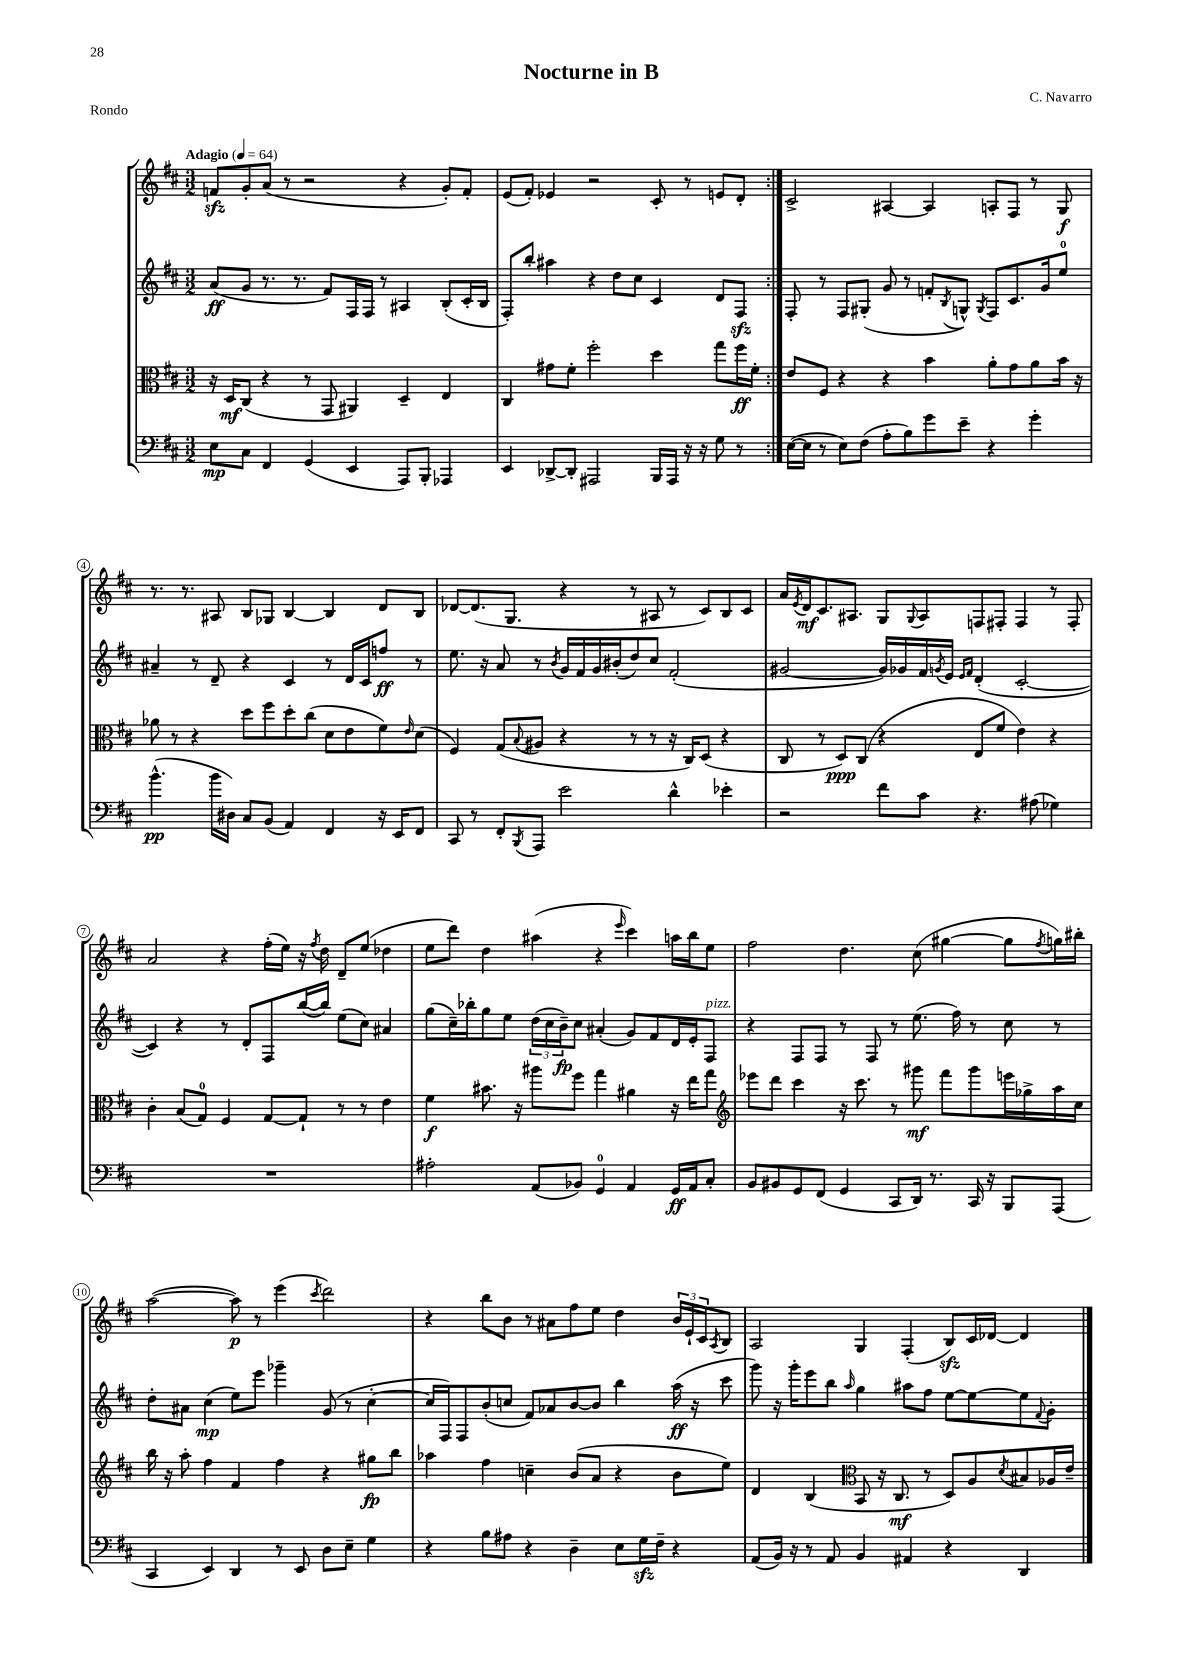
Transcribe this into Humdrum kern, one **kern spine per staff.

**kern	**dynam	**kern	**dynam	**kern	**dynam	**kern	**dynam
*part4	*part4	*part3	*part3	*part2	*part2	*part1	*part1
*staff4	*staff4	*staff3	*staff3	*staff2	*staff2	*staff1	*staff1
*clefF4	*	*clefC3	*	*clefG2	*	*clefG2	*
*k[f#c#]	*	*k[f#c#]	*	*k[f#c#]	*	*k[f#c#]	*
*M3/2	*	*M3/2	*	*M3/2	*	*M3/2	*
*MM64	*	*MM64	*	*MM64	*	*MM64	*
=1	=1	=1	=1	=1	=1	=1	=1
!	!	!	!	!	!	!LO:TX:a:B:t=Adagio	!
8E\L	mp	16r	.	(8a/L	ff	8fnzz/L	.
.	.	16D/KL	mf	.	.	.	.
8C#\J	.	(8C#/J	.	8g/J	.	8g'/	.
4FF#/	.	4r	.	8.r	.	(8a/J	.
.	.	.	.	.	.	8r	.
.	.	.	.	8.r	.	.	.
(4GG/	.	8r	.	.	.	2r	.
.	.	8GG/	.	8f#/L)	.	.	.
4EE/	.	4AA#X/)	.	16F#/L	.	.	.
.	.	.	.	16F#/JJ	.	.	.
.	.	.	.	8r	.	.	.
8AAA/L)	.	4D~/	.	4A#X/	.	4r	.
8BBB'/J	.	.	.	.	.	.	.
4AAA-X/	.	4E/	.	(8B'/L	.	8g'/L)	.
.	.	.	.	16c#'/L	.	8f'/J	.
.	.	.	.	16B/JJ	.	.	.
=2	=2	=2	=2	=2	=2	=2	=2
4EE/	.	4C#/	.	8F#'/L)	.	(8e/L	.
.	.	.	.	8bb'/J	.	8f#'/J)	.
[8DD-X^/L	.	8g#X\L	.	4aa#X\	.	4e-X/	.
8DD-'/J]	.	8f#'\J	.	.	.	.	.
2AAA#X/	.	2ff#'\	.	4r	.	2r	.
.	.	.	.	8dd\L	.	.	.
.	.	.	.	8cc#\J	.	.	.
16BBB/LL	.	4dd\	.	4c#/	.	8c#'/	.
16AAA#/JJ	.	.	.	.	.	.	.
16r	.	.	.	.	.	8r	.
16r	.	.	.	.	.	.	.
8G\	.	8gg\L	.	8d/L	.	8en/L	.
8r	.	16ff#\L	ff	8F#zz/J	.	8d'/J	.
.	.	16f#'\JJ	.	.	.	.	.
=3:|!	=3:|!	=3:|!	=3:|!	=3:|!	=3:|!	=3:|!	=3:|!
([16E\LL	.	8e/L	.	8F#'/	.	2c#^/	.
16E\JJ]	.	.	.	.	.	.	.
8r	.	8F#/J	.	8r	.	.	.
8E\L)	.	4r	.	8F#/L	.	.	.
(8F#\J	.	.	.	(8G#X'/J	.	.	.
8A'\L	.	4r	.	8g/	.	[4A#X/	.
8B\)	.	.	.	8r	.	.	.
8g\	.	4b\	.	8fn'/L	.	4A#/]	.
.	.	.	.	8qB/	.	.	.
8e~\J	.	.	.	8Gn^^/J)	.	.	.
.	.	.	.	8qG/	.	.	.
4r	.	8a'\L	.	8F#/L	.	8An'/L	.
.	.	8g\	.	8.c#/	.	8F#/J	.
4g'\	.	8a\	.	.	.	8r	.
.	.	.	.	16g/k	.	.	.
.	.	16b\Jk	.	8ee/J	.	8G/	f
.	.	16r	.	.	.	.	.
!!LO:LB:g=z
=4	=4	=4	=4	=4	=4	=4	=4
(4.b^^\	pp	8a-X\	.	4a#X~/	.	8.r	.
.	.	8r	.	.	.	.	.
.	.	.	.	.	.	8.r	.
.	.	4r	.	8r	.	.	.
16b\LL	.	.	.	8d~/	.	8A#X/	.
16D#X\JJ)	.	.	.	.	.	.	.
8C#/L	.	8dd\L	.	4r	.	8B/L	.
(8BB/J	.	8ff#\	.	.	.	8G-X/J	.
4AA/)	.	8dd'\	.	4c#/	.	[4B/	.
.	.	(8cc#\J	.	.	.	.	.
4FF#/	.	8d\L	.	8r	.	4B/]	.
.	.	8e\	.	16d/LL	.	.	.
.	.	.	.	16c#/J	.	.	.
16r	.	8f#\)	.	8ffn/J	ff	8d/L	.
16EE/KL	.	.	.	.	.	.	.
.	.	16qqe/	.	.	.	.	.
8FF#/J	.	(8d\J	.	8r	.	8B/J	.
=5	=5	=5	=5	=5	=5	=5	=5
8CC#/	.	4F#/)	.	8.ee\	.	[8d-X/L	.
8r	.	.	.	.	.	(8.d-/]	.
.	.	.	.	16r	.	.	.
8FF#'/L	.	(8G/L	.	8a/	.	.	.
.	.	.	.	.	.	8.G/J	.
8qBBB/	.	8qqB/	.	.	.	.	.
8AAA/J	.	8A#X/J	.	8r	.	.	.
.	.	.	.	8qb/	.	.	.
2e\	.	4r	.	16g/LL	.	4r	.
.	.	.	.	16f#/	.	.	.
.	.	.	.	16g/	.	.	.
.	.	.	.	(16b#X'/J	.	.	.
.	.	8r	.	8dd/)	.	8r	.
.	.	8r	.	8cc#/J	.	8A#X/	.
4d^^\	.	16r	.	(2f#'/	.	8r	.
.	.	16C#/KL)	.	.	.	.	.
.	.	(8D/J	.	.	.	8c#/L)	.
4e-X'\	.	4r	.	.	.	8B/	.
.	.	.	.	.	.	8c#/J	.
=6	=6	=6	=6	=6	=6	=6	=6
2r	.	8C#/	.	[2g#X/	.	16a/LL	.
.	.	.	.	.	.	8qe/	.
.	.	.	.	.	.	16d/J	mf
.	.	8r	.	.	.	8.c#/	.
.	.	8D/L)	ppp	.	.	.	.
.	.	.	.	.	.	8.A#X/J	.
.	.	(8C#/J	.	.	.	.	.
8f#\L	.	4r	.	16g#/LL])	.	8G/L	.
.	.	.	.	16g-X/	.	.	.
.	.	.	.	.	.	8qqG/	.
8c#\J	.	.	.	16f#/	.	8A#/	.
.	.	.	.	8qgn/	.	.	.
.	.	.	.	16e/JJ	.	.	.
.	.	.	.	16qqe/LL	.	.	.
.	.	.	.	16qqf#/JJ	.	.	.
4.r	.	8E/L	.	(4d'/	.	8Fn/	.
.	.	8f#/J	.	.	.	8F#X'/J	.
.	.	4e\)	.	[2c#'/	.	4F#/	.
(8A#X\	.	.	.	.	.	.	.
4G-X\)	.	4r	.	.	.	8r	.
.	.	.	.	.	.	8F#'/	.
!!LO:LB:g=z
=7	=7	=7	=7	=7	=7	=7	=7
1.r	.	4c#'\	.	4c#/])	.	2a/	.
.	.	(8B/L	.	4r	.	.	.
.	.	8G/J)	.	.	.	.	.
.	.	4F#/	.	8r	.	4r	.
.	.	.	.	8d'/L	.	.	.
.	.	[8G/L	.	8F#/	.	(16ff#'\LL	.
.	.	.	.	.	.	16ee\JJ)	.
.	.	8G`/J]	.	([16bb/L	.	16r	.
.	.	.	.	.	.	8qff#/	.
.	.	.	.	16bb/JJ])	.	16dd\	.
.	.	8r	.	(8ee\L	.	8d~/L	.
.	.	8r	.	8cc#\J)	.	(8ee/J	.
.	.	4e\	.	4a#X/	.	4dd-X\	.
=8	=8	=8	=8	=8	=8	=8	=8
2A#X'\	.	4f#\	f	(8gg\L	.	8ee\L	.
.	.	.	.	16cc#~\L)	.	8ddd\J)	.
.	.	.	.	16bb-X'\J	.	.	.
.	.	8.b#X\	.	8gg\	.	4dd\	.
.	.	.	.	8ee\J	.	.	.
.	.	16r	.	.	.	.	.
(8AA/L	.	8aa#X\L	.	(24dd\LL	.	(4aa#X\	.
.	.	.	.	24cc#\	.	.	.
.	.	.	.	24b~\J)	fp	.	.
8BB-X/J)	.	8ff#\J	.	8cc#\J	.	.	.
4GG/	.	4gg\	.	(4a#X'/	.	4r	.
.	.	.	.	.	.	16qqeee/	.
4AA/	.	4a#X\	.	8g/L)	.	4ccc#\)	.
.	.	.	.	8f#/	.	.	.
16GG/LL	ff	16r	.	16d/L	.	16aan\LL	.
16AA/J	.	16ee\KL	.	16e'/J	.	16bb\J	.
!	!	!	!	!LO:TX:a:i:t=pizz.	!	!	!
8C#'/J	.	8gg\J	.	8F#/J	.	8ee\J	.
=9	=9	=9	=9	=9	=9	=9	=9
*	*	*clefG2	*	*	*	*	*
8BB/L	.	8eee-X\L	.	4r	.	2ff#\	.
8BB#X/	.	8ddd\J	.	.	.	.	.
8GG/	.	4ccc#\	.	8F#/L	.	.	.
(8FF#/J	.	.	.	8F#/J	.	.	.
4GG/	.	16r	.	8r	.	4.dd\	.
.	.	8.ccc#\	.	.	.	.	.
.	.	.	.	8F#/	.	.	.
8CC#/L	.	8r	.	8r	.	.	.
16DD/Jk)	.	8ggg#X\	mf	(8.ee\	.	(8cc#\	.
8.r	.	.	.	.	.	.	.
.	.	8fff#\L	.	.	.	[4gg#X\	.
.	.	.	.	16ff#\)	.	.	.
16CC#/	.	8ggg#\	.	8r	.	.	.
16r	.	.	.	.	.	.	.
8BBB/L	.	16eeen\L	.	8cc#\	.	8gg#\L]	.
.	.	16gg-X^\	.	.	.	.	.
.	.	.	.	.	.	8qff#/	.
(8AAA/J	.	16aa\	.	8r	.	16ggn\L)	.
.	.	16cc#\JJ	.	.	.	16bb#X'\JJ	.
!!LO:LB:g=z
=10	=10	=10	=10	=10	=10	=10	=10
4CC#/	.	16bb\	.	8dd'\L	.	([2aa\	.
.	.	16r	.	.	.	.	.
.	.	8aa'\	.	8a#X\J	.	.	.
4EE/)	.	4ff#\	.	(4cc#\	mp	.	.
4DD/	.	4f#/	.	8ee\L)	.	8aa\])	p
.	.	.	.	8eee\J	.	8r	.
8r	.	4ff#\	.	4ggg-X~\	.	(4eee\	.
8EE/	.	.	.	.	.	.	.
.	.	.	.	.	.	8qccc#/	.
8D\L	.	4r	.	(8g/	.	2ddd\)	.
8E~\J	.	.	.	8r	.	.	.
4G\	.	8gg#X\L	fp	[4cc#'\	.	.	.
.	.	8bb\J	.	.	.	.	.
=11	=11	=11	=11	=11	=11	=11	=11
4r	.	4aa-X\	.	16cc#/LL]	.	4r	.
.	.	.	.	16F#/J)	.	.	.
.	.	.	.	8F#/	.	.	.
8B\L	.	4ff#\	.	(8b'/	.	8bb\L	.
8A#X\J	.	.	.	8ccn/J	.	8b\J	.
4r	.	4ccn~\	.	8f#/L)	.	8r	.
.	.	.	.	8a-X/	.	8a#X\L	.
4D~\	.	(8b/L	.	[8b/	.	8ff#\	.
.	.	8a/J	.	8b/J]	.	8ee\J	.
8E\L	.	4r	.	4bb\	.	4dd\	.
16Gzz\L	.	.	.	.	.	.	.
16F#~\JJ	.	.	.	.	.	.	.
4r	.	8b\L	.	(16aa\	ff	24b/LL	.
.	.	.	.	.	.	24e`/	.
.	.	.	.	16r	.	.	.
.	.	.	.	.	.	24c#/J	.
.	.	.	.	.	.	8qA/	.
.	.	8ee\J)	.	8ccc#\	.	8B/J	.
=12	=12	=12	=12	=12	=12	=12	=12
(8AA/L	.	4d/	.	8ggg\)	.	2A/	.
16BB/Jk)	.	.	.	16r	.	.	.
16r	.	.	.	16ggg'\KL	.	.	.
8r	.	(4B/	.	8eee\	.	.	.
8AA/	.	.	.	8bb\J	.	.	.
*	*	*clefC3	*	*	*	*	*
.	.	.	.	16qqaa/	.	.	.
4BB/	.	8BB/	.	4gg\	.	4G/	.
.	.	16r	.	.	.	.	.
.	.	8.C#/	mf	.	.	.	.
4AA#X/	.	.	.	8aa#X\L	.	(4F#'/	.
.	.	8r	.	8ff#\J	.	.	.
4r	.	8D/L)	.	[8ee\L	.	8Bzz/L)	.
.	.	8A/	.	8ee\_	.	16c#/L	.
.	.	.	.	.	.	[16d-X/JJ	.
.	.	8qd/	.	.	.	.	.
4DD/	.	8B#X/	.	8ee\]	.	4d-/]	.
.	.	.	.	8qqf#/	.	.	.
.	.	16A-X/L	.	8g'\J	.	.	.
.	.	16e~/JJ	.	.	.	.	.
==	==	==	==	==	==	==	==
*-	*-	*-	*-	*-	*-	*-	*-
